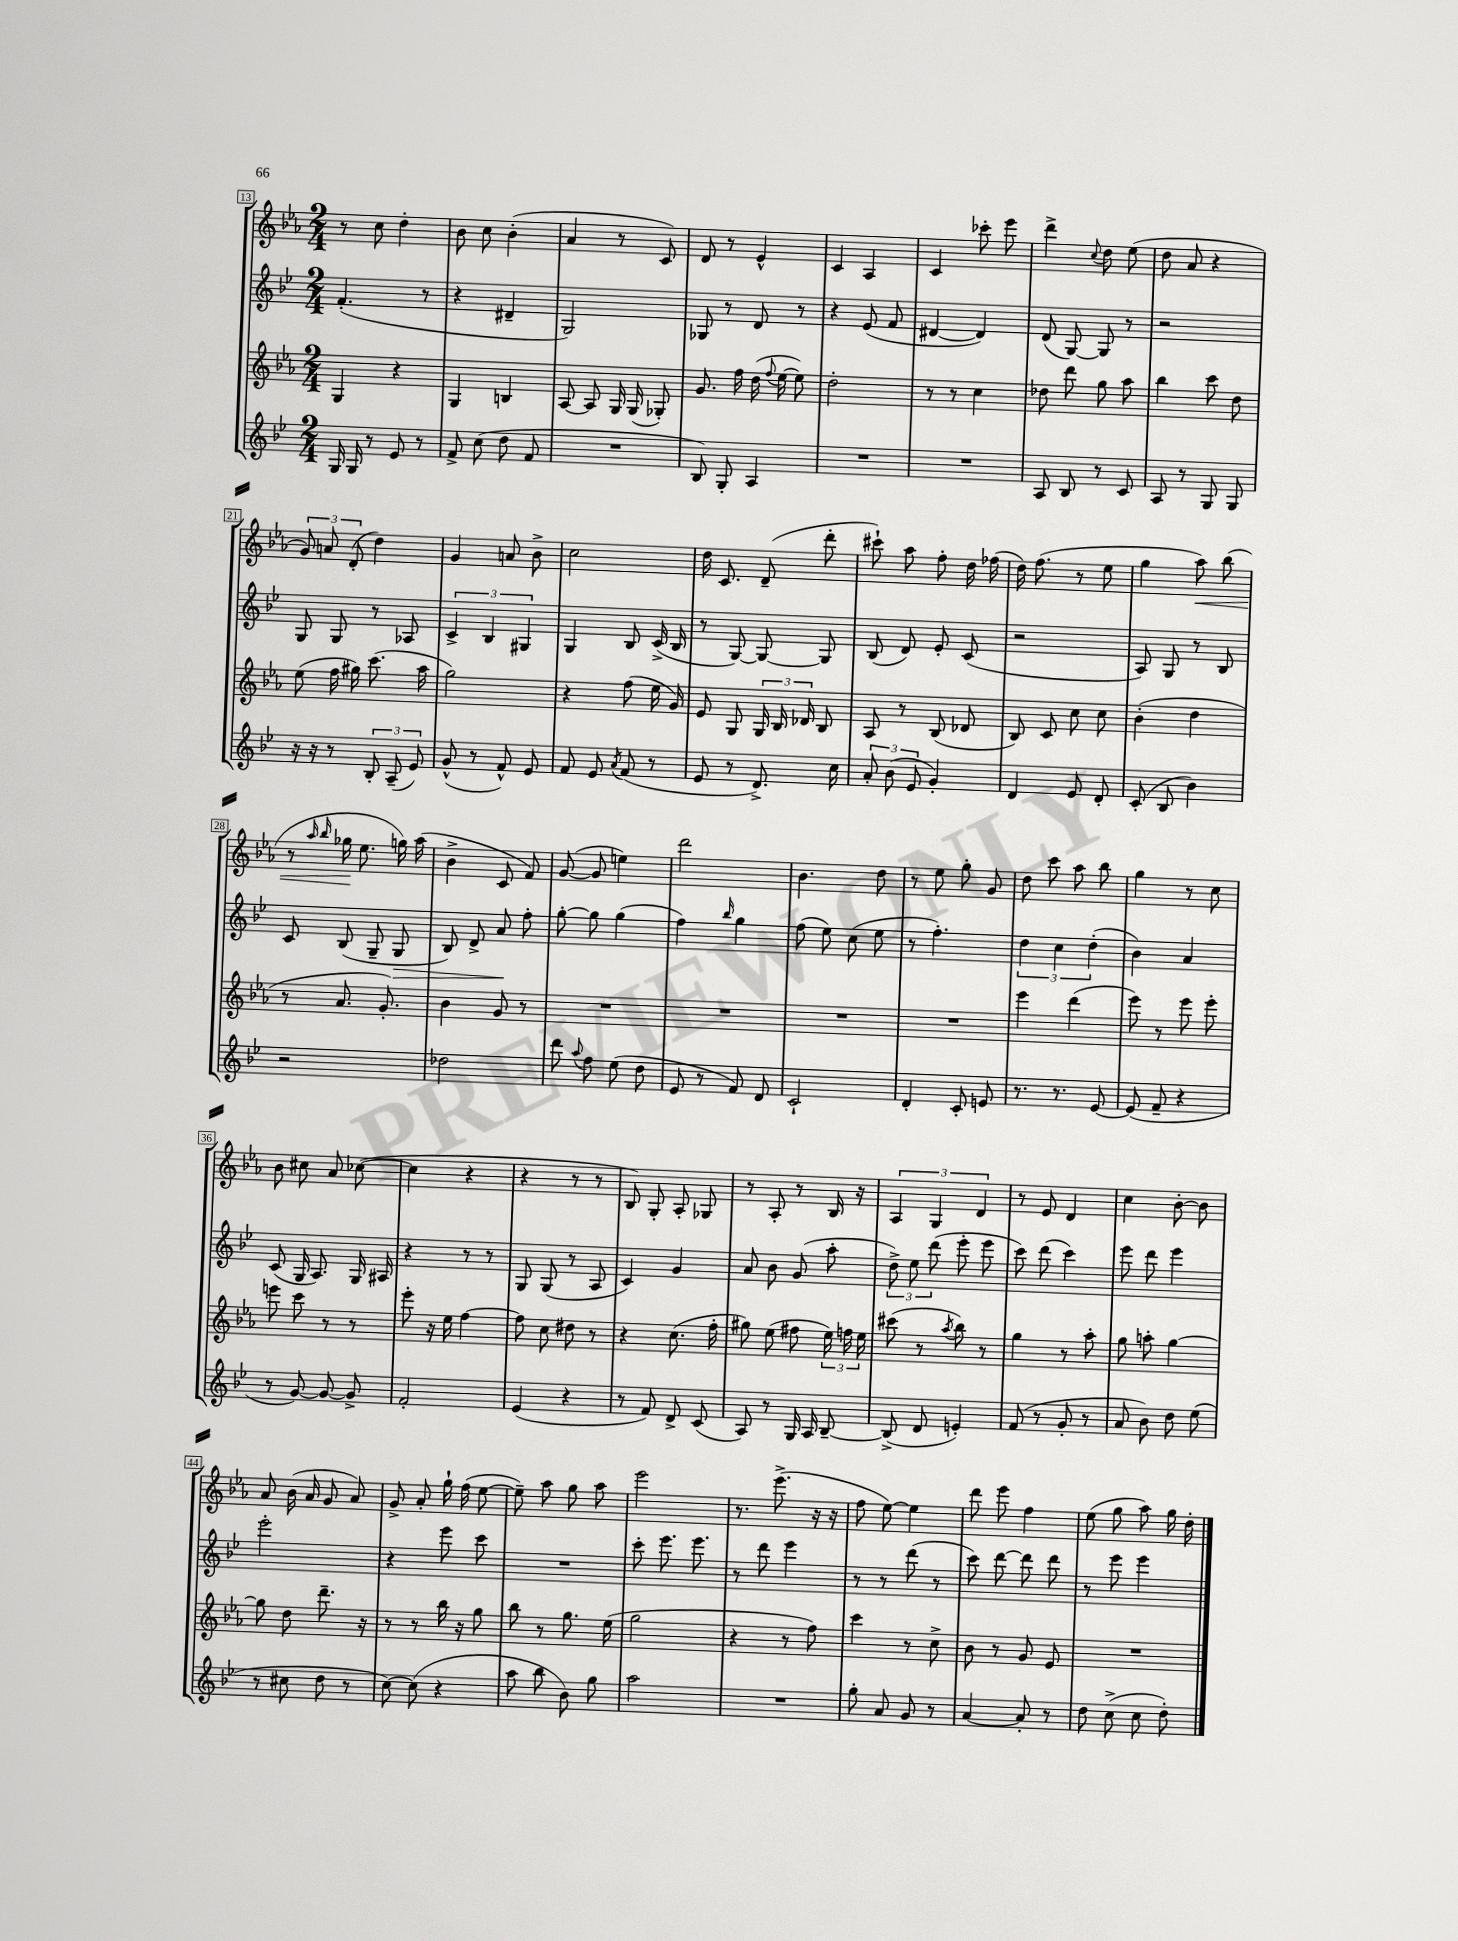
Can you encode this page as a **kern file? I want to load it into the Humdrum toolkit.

**kern	**kern	**kern	**kern
*staff4	*staff3	*staff2	*staff1
*clefG2	*clefG2	*clefG2	*clefG2
*k[b-e-]	*k[b-e-a-]	*k[b-e-]	*k[b-e-a-]
*M2/4	*M2/4	*M2/4	*M2/4
16G/	4G/	(4.f'/	8r
16G/	.	.	.
8r	.	.	8cc\
8e-/	4r	.	4dd'\
8r	.	8r	.
=	=	=	=
8f^/	4G/	4r	8b-\
(8cc\	.	.	8cc\
8dd\	4B/	4d#~/	(4b-'\
8f/	.	.	.
=	=	=	=
2r	[8A-/	2G/)	4a-/
.	8A-/]	.	.
.	16G/	.	8r
.	(16G/	.	.
.	8G-'/)	.	8c/)
=	=	=	=
8B-/)	8.g/	8G-/	8d/
8G'/	.	8r	8r
.	16ff\	.	.
4A/	(16dd\	8d/	4e-^^/
.	8qqff/	.	.
.	[16ee-\	.	.
.	8ee-\])	8r	.
=	=	=	=
2r	2dd'\	4r	4c/
.	.	(8e-/	4A-/
.	.	8f/	.
=	=	=	=
2r	8r	[4d#/	4c/
.	8r	.	.
.	4cc\	4d#/])	8ccc-'\
.	.	.	8eee-\
=	=	=	=
8A/	8dd-\	(8d/	4ddd^\
8B-/	8ddd\	[8G/)	.
.	.	.	8qqcc/
8r	8gg\	8G/]	8dd\
8c/	8aa-\	8r	(8ee-\
=	=	=	=
8A/	4bb-\	2r	8dd\
8r	.	.	8a-/
8G/	8ccc\	.	4r
8G/	8dd\	.	.
=	=	=	=
16r	(8ee-\	8G/	12g/)
16r	.	.	.
.	.	.	12a/
8r	16ff\	8G/	.
.	.	.	(12d'/
.	16gg#\)	.	.
12B-'/	(8.ccc\	8r	4dd\)
(12A~/	.	.	.
.	.	8A-/	.
12e-/)	.	.	.
.	16aa-\	.	.
=	=	=	=
(8g^^/	2gg\)	6c^/	4g/
8r	.	.	.
.	.	6B-/	.
8f^^/)	.	.	8a/
.	.	6G#/	.
8e-/	.	.	8b-^\
=	=	=	=
8f/	4r	4G/	2cc\
8e-/	.	.	.
8qa/	.	.	.
(8f/	(8ff\	8B-/	.
8r	16ee-\	(16c^/	.
.	16g/)	16B-/	.
=	=	=	=
8e-/	8e-/	8r	16dd\
.	.	.	8.c/
8r	8G/	[8G/)	.
8.d^/)	24G/	8G/_	(8d~/
.	24B-/	.	.
.	24d-/	.	.
.	8B-/	8G/]	8ddd'\
16cc\	.	.	.
=	=	=	=
12a'/	8A-/	(8B-/	8ccc#`\)
(12b-\	.	.	.
.	8r	8d/)	8aa-\
12e-/	.	.	.
4g'/)	(8B-/	8e-'/	8ff'\
.	8d-/	(8c/	16dd\
.	.	.	(16ff-\
=	=	=	=
4d/	8B-/)	2r	16dd\)
.	.	.	(8.ff\
.	8c/	.	.
8e-/	8cc\	.	8r
8d'/	8cc\	.	8ee-\
=	=	=	=
(8c'/	(4b-'\	8A/)	4gg\
8B-/	.	8G/	.
4b-\)	4dd\	8r	8aa-\)
.	.	8B-/	(8bb-\
=	=	=	=
2r	8r	8c/	8r
.	.	.	16qqaa-/
.	.	.	16qqbb-/
.	8.a-/	(8B-/	16gg-\
.	.	.	8.ee-\
.	.	8G~/	.
.	8.g'/)	.	.
.	.	8G/	16gg\)
.	.	.	(16aa-\
=	=	=	=
2dd-\	4b-\	8B-/)	4b-^\
.	.	8d^/	.
.	8g/	8a/	8c/
.	8r	8ff'\	8f/)
=	=	=	=
8ddd\	2r	[8gg'\	([8g/
8qqaa/	.	.	.
8ff\	.	8gg\]	8g/]
(8ee-\	.	(4gg\	4ee\)
8dd\	.	.	.
=	=	=	=
8e-/	2r	4ff\)	2ddd\
8r	.	.	.
.	.	16qqbb-/	.
8f/)	.	4gg\	.
8d/	.	.	.
=	=	=	=
2c`/	2r	(8ff\	4.b-\
.	.	8ee-\)	.
.	.	(8cc\	.
.	.	8ee-\	8dd\
=	=	=	=
4d'/	2r	8r	8r
.	.	4.ff'\)	8ee-\
8c'/	.	.	8gg'\
8e/	.	.	8g/
=	=	=	=
8.r	4eee-\	6dd\	8dd\
.	.	.	8ccc\
.	.	6cc\	.
8.r	.	.	.
.	(4ddd\	.	8aa-\
.	.	(6dd'\	.
[8e-/	.	.	8bb-\
=	=	=	=
(8e-/]	8eee-\)	4b-\)	4gg\
8f~/	8r	.	.
4r	8eee-\	4a/	8r
.	8eee-'\	.	8cc\
=	=	=	=
8r	8eee\	(8c/	8b-\
[8g/)	8ccc\	16G/	8cc#\
.	.	8.A/)	.
8g/_	8r	.	8a-/
8g^/]	8r	16G/	([8cc-\
.	.	16A#/	.
=	=	=	=
2f'/	8eee-'\	4r	4cc-\]
.	16r	.	.
.	16ee-\	.	.
.	[4ff\	8r	4r
.	.	8r	.
=	=	=	=
(4e-/	8ff\]	8G/	4r
.	8cc\	(8G/	.
4r	8dd#\	8r	8r
.	8r	8A/	8r
=	=	=	=
8r	4r	4c/)	8B-/)
8f/)	.	.	8G'/
8d^/	(8.cc\	4g/	8A-'/
(8c/	.	.	8G-/
.	16ff'\	.	.
=	=	=	=
8A/)	8gg#\)	8a/	8r
8r	(8ee-\	8b-\	8A-'/
16G/	8ff#\	(8g/	8r
16A/	.	.	.
[8B-~/	24ee-\)	8aa'\	16B-/
.	24ff\	.	.
.	.	.	16r
.	24ee-\	.	.
=	=	=	=
(8B-^/]	(8ccc#\	12dd^\)	6A-/
.	.	12ee-\	.
8d/	8r	.	.
.	.	(12ddd\	6G/
.	8qaa-/	.	.
4e'/)	8bb-\)	8eee-'\	.
.	.	.	6d/
.	8r	8eee-\	.
=	=	=	=
(8f/	4gg\	8ccc\)	8r
8r	.	(8ddd\	8e-/
8g'/	8r	4ccc\)	4d/
8r	8aa-'\	.	.
=	=	=	=
8a/	8gg\	8eee-\	4cc\
8b-\)	8aa'\	8ddd\	.
8dd\	[4gg\	4eee-\	[8b-'\
(8ee-\	.	.	8b-\]
=	=	=	=
8r	8gg\]	2eee-'\	8a-/
8cc#\	8dd\	.	(16b-\
.	.	.	16a-/
8dd\	8.ddd~\	.	8g/
8r	.	.	8a-/)
.	16r	.	.
=	=	=	=
[8cc\)	8r	4r	8g^/
(8cc\]	8r	.	8a-'/
4r	16bb-\	8eee-\	16gg`\
.	16r	.	(16ff\
.	8gg\	8ccc\	[8ee-\
=	=	=	=
8aa\	8bb-\	2r	8ee-~\])
8bb-\	8r	.	8aa-\
8b-\)	8.gg\	.	8gg\
8gg\	.	.	8aa-\
.	(16ee-\	.	.
=	=	=	=
2aa\	2gg\	8ccc'\	2eee-\
.	.	8.eee-\	.
.	.	8.eee-\	.
=	=	=	=
2r	4r	8r	8.r
.	.	8ddd\	.
.	.	.	(8.eee-^\
.	8r	4eee-\	.
.	8ff\)	.	16r
.	.	.	16r
=	=	=	=
8gg'\	4ccc\	8r	8ff\
8a/	.	8r	[8ee-\)
8g/	8r	(8ddd\	4ee-\]
8r	8cc^\	8r	.
=	=	=	=
[4a/	8b-\	8ccc\)	8ddd\
.	8r	[8ddd\	8eee-\
8a'/]	8g/	8ddd\]	4ff\
8r	8e-/	8ddd\	.
=	=	=	=
8dd\	2r	8r	(8ee-\
(8cc^\	.	8eee-\	8gg\
8cc\	.	4eee-\	8aa-\)
8dd'\)	.	.	16gg\
.	.	.	16dd'\
==	==	==	==
*-	*-	*-	*-
